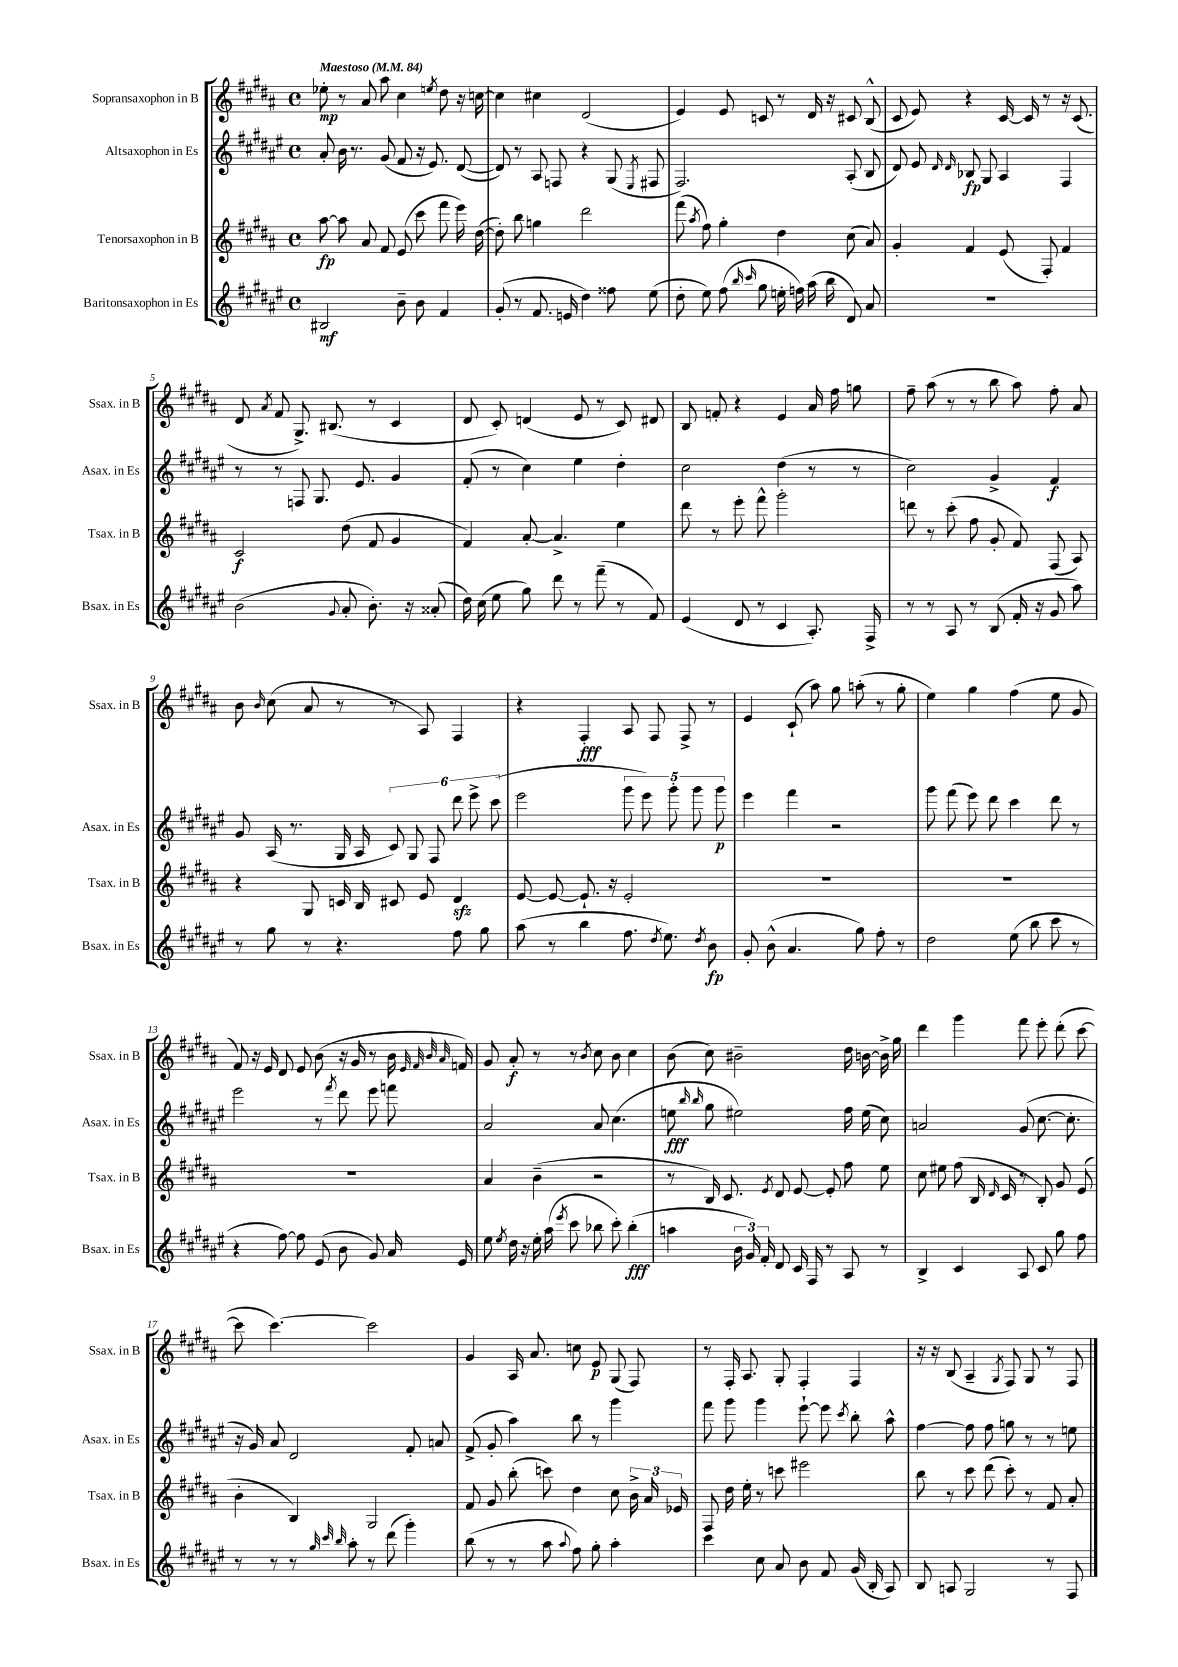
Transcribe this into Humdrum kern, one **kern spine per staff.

**kern	**kern	**kern	**kern
*staff4	*staff3	*staff2	*staff1
*clefG2	*clefG2	*clefG2	*clefG2
*k[f#c#g#d#a#e#]	*k[f#c#g#d#a#]	*k[f#c#g#d#a#e#]	*k[f#c#g#d#a#]
*M4/4	*M4/4	*M4/4	*M4/4
*met(c)	*met(c)	*met(c)	*met(c)
*MM84	*MM84	*MM84	*MM84
2B#	[8aa#	8a#'	8ee-'
.	8aa#]	16b	8r
.	.	8.r	.
.	8a#	.	8a#
.	8f#	(8g#	8aa#
8b~	(8e	8f#	4cc#
8b	8ccc#	16r	.
.	.	8.e#)	.
.	.	.	8qee
4f#	8fff#	.	8dd#
.	16eee)	([8d#	16r
.	([16dd#	.	[16cc
=	=	=	=
(8g#'	8dd#'])	8d#])	4cc]
8r	8bb	8r	.
8.f#	4gg	8A#	4cc#
.	.	8F	.
16e	.	.	.
4dd#)	2ddd#	4r	(2d#
8ff##	.	(8G#	.
.	.	8qE#	.
(8ee#	.	8F#	.
=	=	=	=
8dd#'	(8fff#	2.F#)	4e)
.	8qaa#	.	.
8ee#)	8ff#)	.	.
(8ff#	4gg#'	.	8e
16qqbb	.	.	.
16qqccc#	.	.	.
8gg#	.	.	8c
16ee'	4dd#	.	8r
16ff)	.	.	.
(16aa#	.	.	16d#
16bb	.	.	16r
8d#)	(8cc#	(8A#'	8c#
8a#	8a#)	8B	(8B^^
=	=	=	=
1r	4g#'	8d#)	8c#
.	.	8e#	8e)
.	.	16qqd#	.
.	.	16qqd#	.
.	4f#	8B-	4r
.	.	8G#	.
.	(8e	4A#	[16c#
.	.	.	16c#]
.	8F#')	.	8r
.	4f#	4F#	16r
.	.	.	(8.c#
=	=	=	=
(2b	2c#	8r	8d#
.	.	.	8qa#
.	.	8r	8f#
.	.	8F	8.G#^)
.	.	8.G#	.
.	.	.	(8.B#
8qqg#	.	.	.
8a#'	(8dd#	.	.
.	.	8.e#	.
8.b')	8f#	.	8r
.	4g#	4g#	4c#
16r	.	.	.
(8a##'	.	.	.
=	=	=	=
16dd#)	4f#)	(8f#'	8d#
(16cc#	.	.	.
8ee#	.	8r	8c#')
8gg#)	[8a#'	4cc#)	(4d
8ddd#	4.a#^]	.	.
8r	.	4ee#	8e
(8fff#~	.	.	8r
8r	4ee	4dd#'	8c#)
8f#)	.	.	8d#
=	=	=	=
(4e#	8ddd#	2cc#	8B
.	8r	.	8f'
8d#	8eee'	.	4r
8r	8fff#^^	.	.
4c#	2ggg#'	(4dd#	4e
8.A#')	.	8r	16a#
.	.	.	16ff#
.	.	8r	8gg
16F#^	.	.	.
=	=	=	=
8r	8ddd	2cc#)	8ff#~
8r	8r	.	(8aa#
8A#	(8ccc#'	.	8r
8r	8ff#	.	8r
(8B	8g#'	4g#^	8bb
16f#'	8f#)	.	8aa#)
16r	.	.	.
8g#	(8F#	4f#	8ff#'
8aa#)	8A#)	.	8a#
=	=	=	=
8r	4r	8g#	8b
.	.	.	16qqb
8gg#	.	(16A#	(8cc#
.	.	8.r	.
8r	8G#	.	8a#
4.r	16c	16G#	8r
.	16B	16A#	.
.	8c#	12c#)	8r
.	.	12G#	.
.	8e	.	8A#)
.	.	12F#	.
8ff#	4d#	12ddd#	4F#
.	.	12eee#^	.
8gg#	.	.	.
.	.	(12ccc#	.
=	=	=	=
(8aa#	[8e	2eee#	4r
8r	8e_	.	.
4bb	8.e`]	.	4F#'
.	16r	.	.
8.ff#	2e'	10ggg#	8A#
.	.	10eee#)	.
.	.	.	8F#
8qdd#	.	.	.
8.ee#)	.	.	.
.	.	10ggg#'	.
.	.	.	8F#^
.	.	10ggg#	.
8qdd#	.	.	.
8b	.	.	8r
.	.	10ggg#	.
=	=	=	=
8g#'	1r	4eee#	4e
(8b^^	.	.	.
4.a#	.	4fff#	(8c#`
.	.	.	8aa#)
.	.	2r	8gg#
8gg#)	.	.	(8aa'
8ff#'	.	.	8r
8r	.	.	8gg#'
=	=	=	=
2dd#	1r	8ggg#	4ee)
.	.	(8fff#	.
.	.	8eee#)	4gg#
.	.	8ddd#	.
(8ee#	.	4ccc#	(4ff#
8bb	.	.	.
8ccc#	.	8ddd#	8ee
8r	.	8r	8g#
=	=	=	=
4r	1r	2eee#	8f#)
.	.	.	16r
.	.	.	16e
[8ff#)	.	.	8d#
8ff#]	.	.	8e
(8e#	.	8r	(8b
.	.	8qfff#	.
8b	.	8ddd#	16r
.	.	.	16g#
8g#)	.	8eee#	8r
16a#	.	8fff	16b
.	.	.	32qqe
.	.	.	32qqf#
.	.	.	32qqb
.	.	.	32qqa#
16e#	.	.	16f)
=	=	=	=
8ee#	4a#	2a#	8g#
8qee#	.	.	.
16dd#	.	.	8a#'
16r	.	.	.
16ee#'	(4b~	.	8r
(16aa#	.	.	.
8qeee#	.	.	.
8ccc#	.	.	8r
.	.	.	8qb
8bb-	2r	8a#	8cc#
8ccc#')	.	(4.cc#	8b
(4bb-'	.	.	4cc#
=	=	=	=
4aa	8r	8ee	(8b
.	.	16qqbb	.
.	.	16qqbb	.
.	16B)	8gg#	8cc#)
.	8.c#	.	.
24b	.	2ee#)	2b#~
24g#)	.	.	.
24f#'	.	.	.
.	8qe	.	.
8d#	8d#	.	.
16c#	[8e	.	.
16F#	.	.	.
8r	8e']	.	.
8A#	8ff#	16ff#	16dd#
.	.	(16ee#	[16b
8r	8ee	8cc#)	16b^]
.	.	.	16gg#
=	=	=	=
4B^	8cc#	2a	4ddd#
.	8ee#	.	.
4c#	(8ff#	.	4ggg#
.	16B	.	.
.	16qqd#	.	.
.	16c#	.	.
8A#	8r	(8g#	8fff#
8c#	8B')	[8.cc#	8eee'
8gg#	8g#	.	(8ddd#'
.	.	8.cc#']	.
8ff#	(8e	.	[8ccc#
=	=	=	=
8r	4b'	16r	8ccc#]
.	.	16g#)	.
8r	.	8a#	[4.ccc#)
8r	4B)	2d#	.
32qqgg#	.	.	.
32qqccc#	.	.	.
32qqbb	.	.	.
8aa#'	.	.	.
8r	2G#	.	2ccc#]
(8ddd#	.	.	.
4ggg#')	.	8f#'	.
.	.	8a	.
=	=	=	=
(8bb	8f#	(8f#^	4g#
8r	8g#	8g#'	.
8r	(8bb'	4aa#)	16A#
.	.	.	8.a#
8aa#	8ccc)	.	.
8qqaa#	.	.	.
8ff#)	4dd#	8bb	8cc
8gg#'	.	8r	8e
4aa#'	8cc#	4ggg#	(8G#
.	24b^	.	8F#)
.	24a#	.	.
.	24e-	.	.
=	=	=	=
4ccc#	8F#	8fff#	8r
.	16dd#	8ggg#	16F#'
.	16ee'	.	8.A#
8cc#	8r	4ggg#	.
8a#	8ccc	.	8G#'
8b	2eee#	[8eee#`	4F#'
8f#	.	8eee#]	.
.	.	8qccc#	.
(16g#	.	8bb'	4F#
16B'	.	.	.
8A#)	.	8aa#^^	.
=	=	=	=
8B	8bb	[4ff#	16r
.	.	.	16r
8A	8r	.	(8B
2G#	8ccc#	8ff#]	4A#~
.	(8ddd#	8ff#	.
.	.	.	8qG#
.	8ccc#')	8gg	8F#)
.	8r	8r	8G#
8r	8f#	8r	8r
8F#	8a#'	8ee	8F#
==	==	==	==
*-	*-	*-	*-
